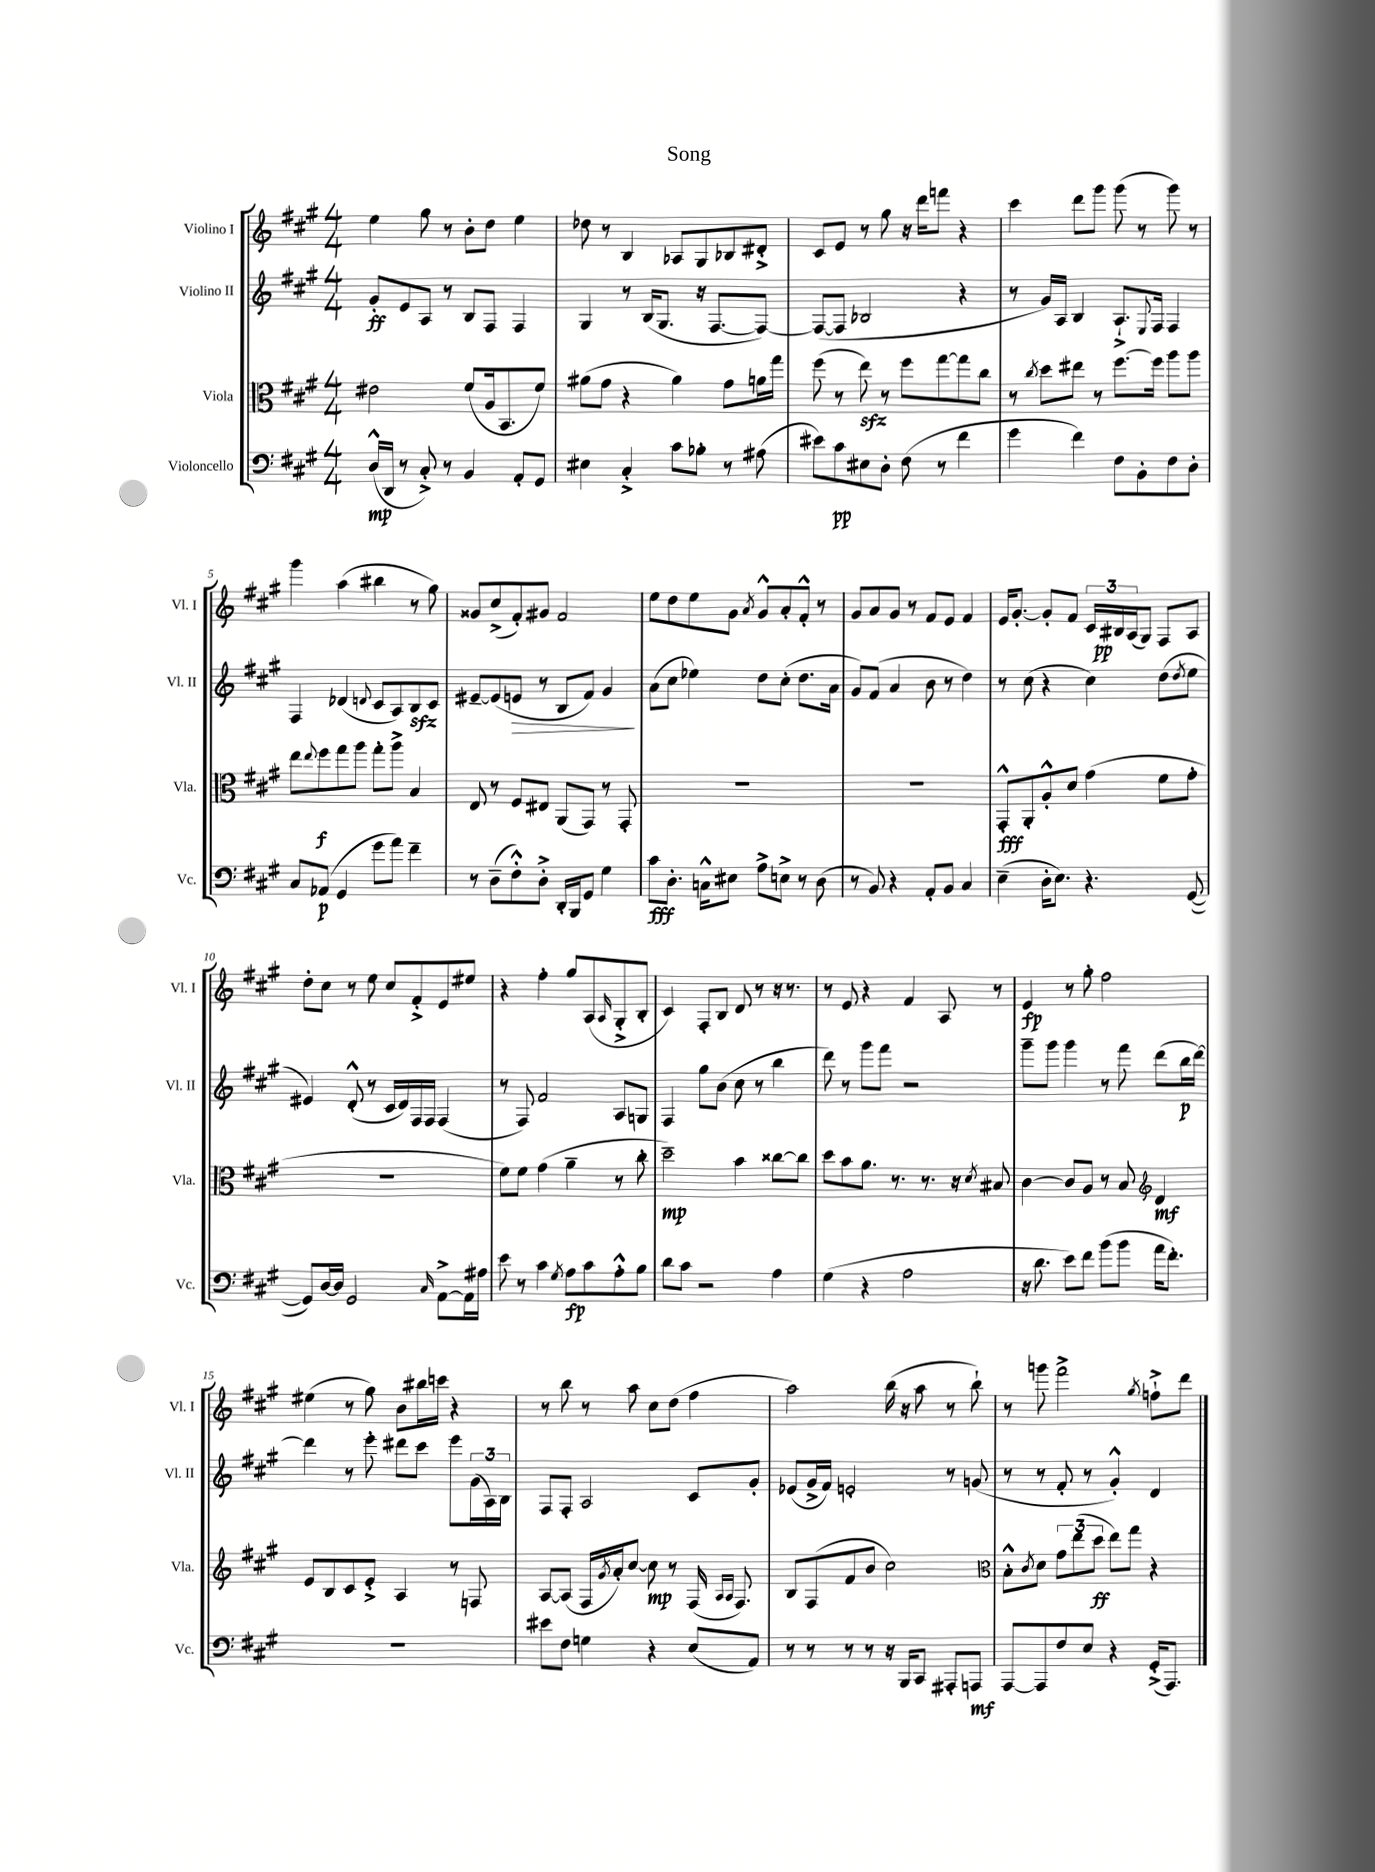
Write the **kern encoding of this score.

**kern	**dynam	**kern	**dynam	**kern	**dynam	**kern	**dynam
*part4	*part4	*part3	*part3	*part2	*part2	*part1	*part1
*staff4	*staff4	*staff3	*staff3	*staff2	*staff2	*staff1	*staff1
*I"Violoncello	*	*I"Viola	*	*I"Violino II	*	*I"Violino I	*
*I'Vc.	*	*I'Vla.	*	*I'Vl. II	*	*I'Vl. I	*
*clefF4	*	*clefC3	*	*clefG2	*	*clefG2	*
*k[f#c#g#]	*	*k[f#c#g#]	*	*k[f#c#g#]	*	*k[f#c#g#]	*
*M4/4	*	*M4/4	*	*M4/4	*	*M4/4	*
=1	=1	=1	=1	=1	=1	=1	=1
(16D^^/LL	mp	2e#X\	.	8g#'/L	ff	4ee\	.
16DD/JJ	.	.	.	.	.	.	.
8r	.	.	.	8e/	.	.	.
8C#'^/)	.	.	.	8A/J	.	8gg#\	.
8r	.	.	.	8r	.	8r	.
4BB/	.	(8f#/L	.	8B/L	.	8b'\L	.
.	.	16A/k	.	8F#/J	.	8dd\J	.
.	.	8.BB/	.	.	.	.	.
8AA'/L	.	.	.	4F#/	.	4ee\	.
8GG#/J	.	8f#/J)	.	.	.	.	.
=2	=2	=2	=2	=2	=2	=2	=2
4E#X\	.	(8a#X\L	.	4G#/	.	8dd-X\	.
.	.	8g#\J	.	.	.	8r	.
4C#'^/	.	4r	.	8r	.	4B/	.
.	.	.	.	(16B/KL	.	.	.
.	.	.	.	8.G#/J	.	.	.
8c#\L	.	4a#\)	.	.	.	8A-X/L	.
8B-X'\J	.	.	.	16r	.	8G#/	.
.	.	.	.	[8.F#/L	.	.	.
8r	.	8g#\L	.	.	.	8B-X/	.
(8A#X\	.	16an\L	.	8F#/J_)	.	8d#X'^/J	.
.	.	16gg#\JJ	.	.	.	.	.
=3	=3	=3	=3	=3	=3	=3	=3
8e#X\L)	.	(8ff#\	.	(8F#/L_	.	8c#/L	.
8c#\	pp	8r	.	8F#/J]	.	8e/J	.
8E#X\	.	8eezz\)	.	2B-X/	.	8r	.
8D'\J	.	8r	.	.	.	8gg#\	.
(8F#\	.	8ff#\L	.	.	.	16r	.
.	.	.	.	.	.	16ddd\KL	.
8r	.	[8gg#\	.	.	.	8fffn\J	.
4f#\	.	8gg#\]	.	4r	.	4r	.
.	.	8cc#\J	.	.	.	.	.
=4	=4	=4	=4	=4	=4	=4	=4
4g#\	.	8r	.	8r	.	4ccc#\	.
.	.	8qcc#/	.	.	.	.	.
.	.	8dd\L	.	16g#/LL)	.	.	.
.	.	.	.	16A/JJ	.	.	.
4f#\)	.	8ee#X\J	.	4B/	.	8ddd\L	.
.	.	8r	.	.	.	8ggg#\J	.
8F#\L	.	[8.ff#\L	.	8.A`^/L	.	(8ggg#\	.
8BB'\	.	.	.	.	.	8r	.
.	.	.	.	8qqE/	.	.	.
.	.	16ff#\Jk]	.	16F#/Jk	.	.	.
8F#\	.	8aa\L	.	4F#/	.	8ggg#\)	.
8D'\J	.	8aa\J	.	.	.	8r	.
!!LO:LB:g=z
=5	=5	=5	=5	=5	=5	=5	=5
8C#/L	.	8ee\L	.	4F#/	.	4ggg#\	.
.	.	8qqee/	.	.	.	.	.
(8AA-X/J	p	8ff#\	f	.	.	.	.
4GG#/	.	8gg#\	.	(4d-X/	.	(4aa\	.
.	.	8aa\J	.	.	.	.	.
.	.	.	.	8qqdn/	.	.	.
8g#\L	.	8gg#'\L	.	8c#/L	.	4bb#X\	.
8a\J)	.	8aa^\J	.	8A/)	.	.	.
4f#~\	.	4B/	.	8Bzz/	.	8r	.
.	.	.	.	8c#/J	.	8gg#\)	.
=6	=6	=6	=6	=6	=6	=6	=6
8r	.	8E/	.	[8e#X~/L	.	8g##X/L	.
(8D~\L	.	8r	.	(8e#/]	.	(8cc#^/	.
!	!	!	!	!	!LO:HP:b	!	!
8F#'^^\)	.	8F#/L	.	8en/J	>	8f#'/)	.
8D'^\J	.	8E#X/J	.	8r	.	8g#X/J	.
16DD'/LL	.	(8AA/L	.	8B/L	.	2f#/	.
16BBB/J	.	.	.	.	.	.	.
8GG#/J	.	8GG#/J)	.	8f#/J)	.	.	.
4G#\	.	8r	.	4g#/	.	.	.
.	.	8GG#'/	.	.	.	.	.
.	.	.	.	.	]	.	.
=7	=7	=7	=7	=7	=7	=7	=7
8c#\L	fff	1r	.	(8a\L	.	8ee\L	.
8.D'\J	.	.	.	8cc#\J	.	8dd\	.
.	.	.	.	4ee-X\)	.	8ee\	.
16Cn^^\KL	.	.	.	.	.	.	.
8E#X\J	.	.	.	.	.	8g#\J	.
.	.	.	.	.	.	8qa/	.
8A^\L	.	.	.	8dd\L	.	8g#^^/L	.
8En^\J	.	.	.	(8cc#'\J	.	8a'/	.
8r	.	.	.	8.dd\L	.	8f#'^^/J	.
(8D\	.	.	.	.	.	8r	.
.	.	.	.	16a\Jk	.	.	.
=8	=8	=8	=8	=8	=8	=8	=8
8r	.	1r	.	8g#/L)	.	8g#/L	.
8BB/)	.	.	.	(8f#/J	.	8a/	.
4r	.	.	.	4a/	.	8g#/J	.
.	.	.	.	.	.	8r	.
8AA'/L	.	.	.	8b\	.	8f#/L	.
8BB/J	.	.	.	8r	.	8e/J	.
4C#/	.	.	.	4dd\)	.	4f#/	.
=9	=9	=9	=9	=9	=9	=9	=9
(4E~\	.	8GG#'^^/L	fff	8r	.	16e/KL	.
.	.	.	.	.	.	[8.g#'/J	.
.	.	8AA'/	.	(8cc#\	.	.	.
16D'\KL	.	8A'^^/	.	4r	.	8g#'/L]	.
8.E\J)	.	.	.	.	.	.	.
.	.	8d/J	.	.	.	8f#/J	.
4.r	.	(4g#\	.	4cc#\)	.	24c#/LL	.
.	.	.	.	.	.	24B#X/	pp
.	.	.	.	.	.	(24A/J	.
.	.	.	.	.	.	8G#/J)	.
.	.	8f#\L	.	(8dd\L	.	8F#/L	.
.	.	.	.	8qdd/	.	.	.
([8GG#/	.	8g#'\J	.	8ee\J	.	8A/J	.
!!LO:LB:g=z
=10	=10	=10	=10	=10	=10	=10	=10
8GG#/L])	.	1r	.	4e#X/)	.	8dd'\L	.
[16D/L	.	.	.	.	.	8cc#\J	.
16D/JJ]	.	.	.	.	.	.	.
2GG#/	.	.	.	(8d'^^/	.	8r	.
.	.	.	.	8r	.	8ee\	.
.	.	.	.	16c#/LL	.	8cc#/L	.
.	.	.	.	16d/)	.	.	.
.	.	.	.	16F#/	.	8f#'^/	.
.	.	.	.	16F#/JJ	.	.	.
16qqC#/	.	.	.	.	.	.	.
[8AA^\L	.	.	.	(4F#/	.	8e/	.
16AA\L]	.	.	.	.	.	8ee#X/J	.
16A#X\JJ	.	.	.	.	.	.	.
=11	=11	=11	=11	=11	=11	=11	=11
8e\	.	8f#\L)	.	8r	.	4r	.
8r	.	8f#\J	.	8F#/)	.	.	.
4c#\	.	(4g#\	.	2f#/	.	4ff#'\	.
8qG#/	.	.	.	.	.	.	.
8A\L	fp	4a~\	.	.	.	8gg#/L	.
8c#\	.	.	.	.	.	(8A/	.
.	.	.	.	.	.	16qqA/	.
8A'^^\	.	8r	.	8A/L	.	8G#'^/	.
8B\J	.	8cc#'\	.	8Gn/J	.	8B'/J	.
=12	=12	=12	=12	=12	=12	=12	=12
8d\L	.	2dd~\)	mp	4F#/	.	4c#/)	.
8c#\J	.	.	.	.	.	.	.
2r	.	.	.	8gg#\L	.	8F#'/L	.
.	.	.	.	(8b\J	.	8B/J	.
.	.	4b\	.	8cc#\	.	8d/	.
.	.	.	.	8r	.	8r	.
4A\	.	[8cc##X\L	.	4bb\	.	16r	.
.	.	.	.	.	.	8.r	.
.	.	8cc##\J]	.	.	.	.	.
=13	=13	=13	=13	=13	=13	=13	=13
(4G#\	.	8dd\L	.	8ddd\)	.	8r	.
.	.	8b\	.	8r	.	8e/	.
4r	.	8.a\J	.	8ggg#\L	.	4r	.
.	.	.	.	8fff#\J	.	.	.
.	.	8.r	.	.	.	.	.
2A\	.	.	.	2r	.	4f#/	.
.	.	8.r	.	.	.	.	.
.	.	.	.	.	.	8A/	.
.	.	16r	.	.	.	.	.
.	.	8qd/	.	.	.	.	.
.	.	8B#X/	.	.	.	8r	.
=14	=14	=14	=14	=14	=14	=14	=14
16r	.	[4c#\	.	8ggg#~\L	.	4e/	fp
8.d\	.	.	.	.	.	.	.
.	.	.	.	8ggg#\J	.	.	.
8e\L)	.	8c#/L]	.	4ggg#\	.	8r	.
8f#\J	.	8A/J	.	.	.	8gg#'\	.
(8b\L	.	8r	.	8r	.	2ff#\	.
8b\J	.	8B/	.	8fff#\	.	.	.
*	*	*clefG2	*	*	*	*	*
16a\KL	.	4d/	mf	(8ddd\L	.	.	.
8.f#'\J)	.	.	.	.	.	.	.
.	.	.	.	16bb\L	p	.	.
.	.	.	.	[16ddd\JJ)	.	.	.
!!LO:LB:g=z
=15	=15	=15	=15	=15	=15	=15	=15
1r	.	8e/L	.	4ddd\]	.	(4ee#X\	.
.	.	8B/	.	.	.	.	.
.	.	8c#/	.	8r	.	8r	.
.	.	8e'^/J	.	8eee'\	.	8gg#\)	.
.	.	4A/	.	8ddd#X\L	.	8b\L	.
.	.	.	.	8ccc#\J	.	16bb#X\L	.
.	.	.	.	.	.	16cccn\JJ	.
.	.	8r	.	8eee\L	.	4r	.
.	.	8Fn/	.	(24g#\L	.	.	.
.	.	.	.	24A\)	.	.	.
.	.	.	.	24B\JJ	.	.	.
=16	=16	=16	=16	=16	=16	=16	=16
8e#X\L	.	[8A/L	.	8F#/L	.	8r	.
8F#\J	.	(8A/J]	.	8F#'/J	.	8bb\	.
4Gn\	.	16F#/LL	.	2A/	.	8r	.
.	.	8qg#/	.	.	.	.	.
.	.	16a'/J)	.	.	.	.	.
.	.	[8cc#/J	.	.	.	8aa\	.
4r	.	8cc#\]	mp	.	.	8cc#\L	.
.	.	8r	.	.	.	(8dd\J	.
(8E/L	.	(16F#/	.	8c#/L	.	4ff#\	.
.	.	16qqA/LL	.	.	.	.	.
.	.	16qqA/JJ	.	.	.	.	.
.	.	8.F#/)	.	.	.	.	.
8AA/J)	.	.	.	8g#'/J	.	.	.
=17	=17	=17	=17	=17	=17	=17	=17
8r	.	8B/L	.	(8e-X/L	.	2aa\)	.
8r	.	(8F#/	.	16g#^/L	.	.	.
.	.	.	.	16f#/JJ)	.	.	.
8r	.	8f#/	.	2en'/	.	.	.
8r	.	8b/J	.	.	.	.	.
16r	.	2cc#\)	.	.	.	(16bb\	.
16BBB/KL	.	.	.	.	.	16r	.
8CC#/J	.	.	.	.	.	8aa\	.
8AAA#X'/L	.	.	.	8r	.	8r	.
8AAAn/J	mf	.	.	(8gn/	.	8bb`\)	.
=18	=18	=18	=18	=18	=18	=18	=18
*	*	*clefC3	*	*	*	*	*
[8AAA/L	.	8B'^^\L	.	8r	.	8r	.
.	.	8qc#/	.	.	.	.	.
8AAA/]	.	8d\J	.	8r	.	8gggn\	.
8F#/	.	12g#\L	.	8f#'/	.	2fff#^\	.
.	.	(12ee\	.	.	.	.	.
8E/J	.	.	.	8r	.	.	.
.	.	12dd\J	ff	.	.	.	.
4r	.	8ee\L)	.	4g#'^^/)	.	.	.
.	.	8gg#\J	.	.	.	.	.
.	.	.	.	.	.	8qgg#/	.
(16GG#'^/KL	.	4r	.	4d/	.	8ffn`^\L	.
8.AAA/J)	.	.	.	.	.	.	.
.	.	.	.	.	.	8ddd\J	.
==	==	==	==	==	==	==	==
*-	*-	*-	*-	*-	*-	*-	*-
